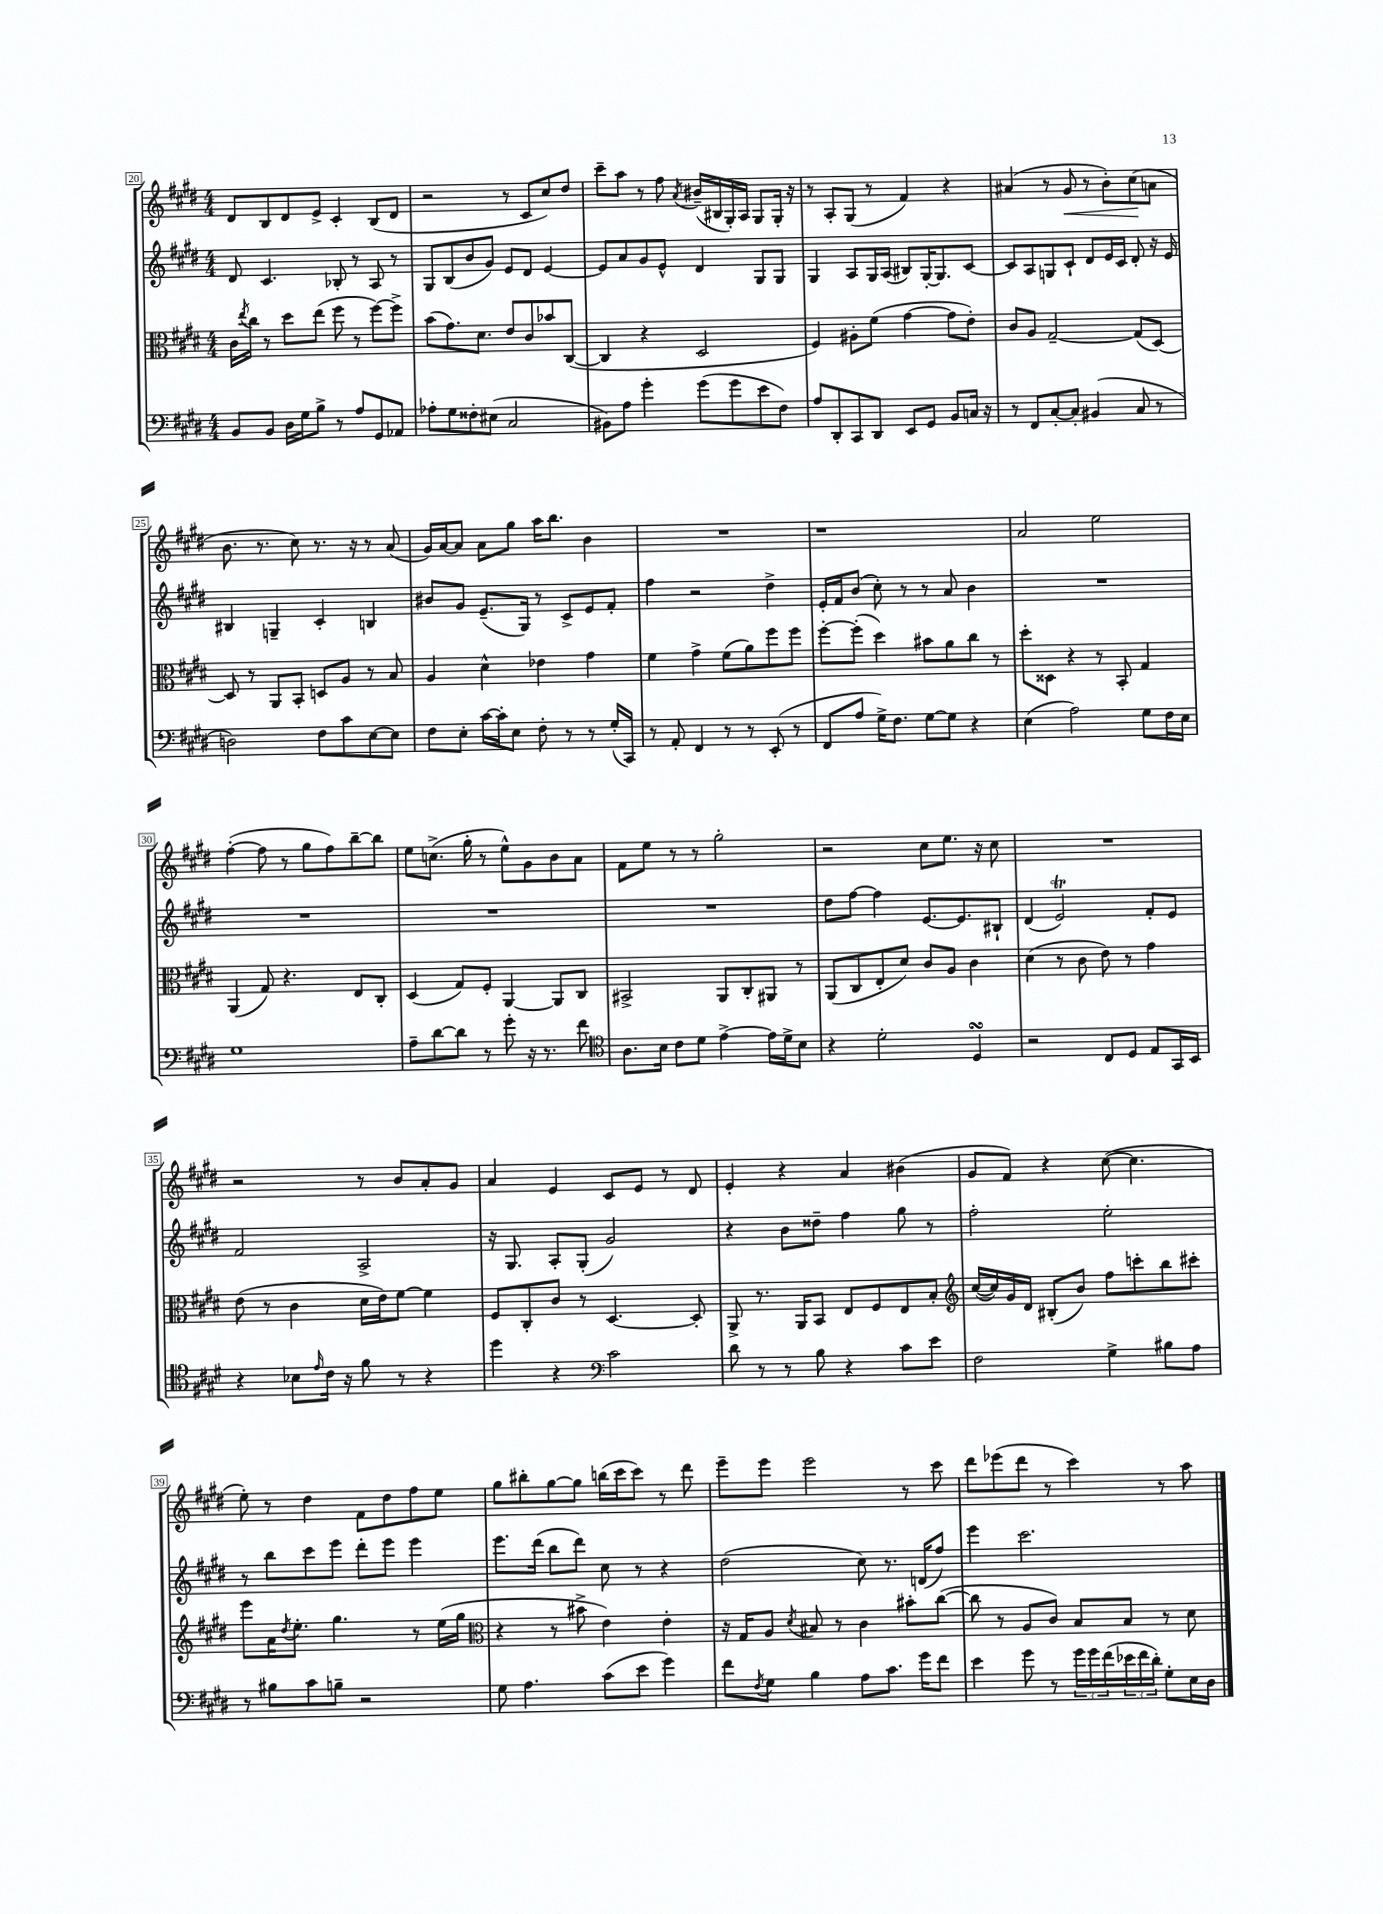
<<
\new StaffGroup <<
\new Staff = "s0" {
    \clef treble \key e \major \numericTimeSignature \time 4/4
    dis'8 b8 dis'8 e'8-> cis'4-. b8( dis'8 |
    r2 r8 cis'8 cis''8) dis''8 |
    cis'''8-- a''8 r8 fis''8 \acciaccatura { a'8 } bis'16--( bis16 gis16-.) a16 gis8 gis16-. r16 |
    r8 a8-. gis8( r8 fis'4) r4 |
    ais'4( r8 gis'8\< r8 b'8-.) cis''8\!( a'8 |
    b'8. r8. cis''8) r8. r16 r8 a'8( |
    gis'16) a'16~ a'8 a'8 gis''8 a''16 b''8. b'4 |
    R1 |
    r1 |
    a'2 e''2 |
    fis''4~-.( fis''8 r8 gis''8 fis''8) b''8~-- b''8 |
    e''8 c''8.->( gis''16-. r8 e''8-^) gis'8 b'8 a'8 |
    fis'8 e''8 r8 r8 gis''2-. |
    r2 cis''8 e''8. r16 cis''8 |
    R1 |
    r2 r8 b'8 a'8-. gis'8 |
    a'4 e'4 cis'8 e'8 r8 dis'8 |
    e'4-. r4 a'4 bis'4( |
    gis'8 fis'8) r4 cis''8~( cis''4. |
    e''8-.) r8 dis''4 fis'8 dis''8 fis''8 e''8 |
    gis''8 bis''8-. gis''8~ gis''8 b''16( cis'''16 cis'''8) r8 dis'''8 |
    e'''8-- e'''8 e'''2 r8 cis'''8 |
    dis'''8 ees'''8( dis'''8 r8 cis'''4) r8 a''8 \bar "|." |
}
\new Staff = "s1" {
    \clef treble \key e \major \numericTimeSignature \time 4/4
    dis'8 cis'4. bes8-. r8 a8 r8 |
    gis8 b8( b'8 gis'8) e'8 dis'8 e'4~ |
    e'8 a'8 gis'8 e'8-^ dis'4 gis8 gis8 |
    gis4 a8 gis16 a16( bis8) gis16~-. gis8. cis'8~ |
    cis'8 a8 g8 cis'8-! dis'8 e'16 cis'16 dis'8-. r16 e'16 |
    bis4 g4-- cis'4-. b4 |
    bis'8 gis'8 e'8.--( gis16) r8 cis'8-> e'8 fis'8-. |
    fis''4 r2 dis''4-> |
    e'16-. fis'16 b'8( cis''8-.) r8 r8 a'8 b'4 |
    R1 |
    R1 |
    R1 |
    R1 |
    dis''8 fis''8~ fis''4 e'8.~ e'8. bis8-! |
    dis'4( e'2\trill) fis'8-. e'8 |
    fis'2 a2-> |
    r16 gis8. a8-. gis8-.( gis'2) |
    r4 b'8 disis''8-- fis''4 gis''8 r8 |
    fis''2-. e''2-. |
    r8 b''8 cis'''8 e'''8 dis'''8-. e'''8 e'''4 |
    e'''8. dis'''16( b''8 dis'''8) cis''8 r8 r4 |
    dis''2( cis''8) r8. d'16( fis''8) |
    e'''4 cis'''2. \bar "|." |
}
\new Staff = "s2" {
    \clef alto \key e \major \numericTimeSignature \time 4/4
    cis'16 \acciaccatura { e''8 } cis''16 r8 dis''8 e''8( fis''8 r8 fis''8~) fis''8-> |
    b'8( gis'8.) dis'8. e'8 cis'8 bes'8 cis8~( |
    cis4 r4 dis2 |
    fis4) ais8-. fis'8( gis'4~ gis'8 e'8-.) |
    cis'8 a8 gis2~-- gis8( dis8~) |
    dis8 r8 a,8 b,8-. d8 a8 r8 b8 |
    a4 dis'4-^ ees'4 gis'4 |
    fis'4 gis'4-> fis'8( a'8) fis''8 fis''8 |
    fis''8~-. fis''8-.( dis''4) bis'8 a'8 cis''8 r8 |
    dis''8-. disis8 r4 r8 b,8-. gis4 |
    a,4( gis8) r4. e8 cis8-. |
    dis4( gis8) fis8-. a,4~ a,8 cis8 |
    bis,2-> a,8 cis8-. ais,8 r8 |
    a,8( cis8 e8-. dis'8) cis'8 a8 cis'4 |
    dis'4( r8 cis'8 e'8) r8 gis'4 |
    e'8( r8 cis'4 dis'16 e'16) fis'8~ fis'4 |
    fis8 cis8-. cis'8 r8 dis4.~ dis8-. |
    a,8-> r8. a,16 b,8 e8 fis8 e8 b8-. |
    \clef treble cis''16~( cis''16) gis'16 dis'16 bis8-.( b'8) fis''8 c'''8-. b''8 cis'''8-. |
    e'''8 a'16 \acciaccatura { dis''8 } e''8.-. gis''4. r8 e''16( gis''16 |
    \clef alto r4 r8 bis'8-> e'4) e'4-. |
    r16 gis16 a8 \acciaccatura { dis'8 } bis8 r8 cis'4 bis'8-. cis''8~( |
    cis''8 r8 a8 cis'8) b8 b8 r8 dis'8 \bar "|." |
}
\new Staff = "s3" {
    \clef bass \key e \major \numericTimeSignature \time 4/4
    b,8 b,8 dis16 gis16 b8-> r8 a8 gis,8 aes,8 |
    aes8-. gis8 fisis8-. eis8( cis2 |
    bis,8) a8 gis'4-. gis'8( gis'8 e'8 fis8) |
    a8 dis,8-. cis,8 dis,8 e,8 gis,8 b,8 c16 r16 |
    r8 fis,8 cis8~-. cis8-. bis,4( cis8 r8 |
    d2) fis8 cis'8 e8~ e8 |
    fis8 e8-. cis'16~ cis'16-. e8 fis8-. r8 r8 gis16-.( cis,16) |
    r8 a,8-. fis,4 r8 r8 e,8-.( r8 |
    fis,8 a8 gis16->) fis8. gis8~ gis8 r4 |
    e4( a2) gis8 fis16 e16 |
    gis1 |
    a8-- dis'8~ dis'8 r8 gis'8-. r16 r8. fis'8 |
    \clef tenor a8. b16 cis'8 dis'8 e'4~-> e'16 dis'16-> b8 |
    r4 dis'2-. dis4\turn |
    r2 cis8 dis8 e8 gis,16 b,16 |
    r4 bes8 \grace { e'16 } cis'16 r16 fis'8 r8 r4 |
    dis''4 r4 \clef bass cis'2 |
    dis'8 r8 r8 b8 r4 cis'8 e'8 |
    fis2 gis4-> bis8 a8 |
    r8 bis8 cis'8 b8-- r2 |
    gis8 a4. cis'8( e'8 gis'4) |
    fis'8 \acciaccatura { fis8 } gis8 b4 a8 cis'8. gis'16 fis'8 |
    e'4 gis'8 r8 \tuplet 3/2 { gis'16 gis'16 fis'16( } \tuplet 3/2 { ees'16 fis'16 dis'16-.) } gis8-. e16 dis16 \bar "|." |
}
>>
>>
\layout { \context { \Score currentBarNumber = #20 \override BarNumber.stencil = #(make-stencil-boxer 0.1 0.3 ly:text-interface::print) } }
